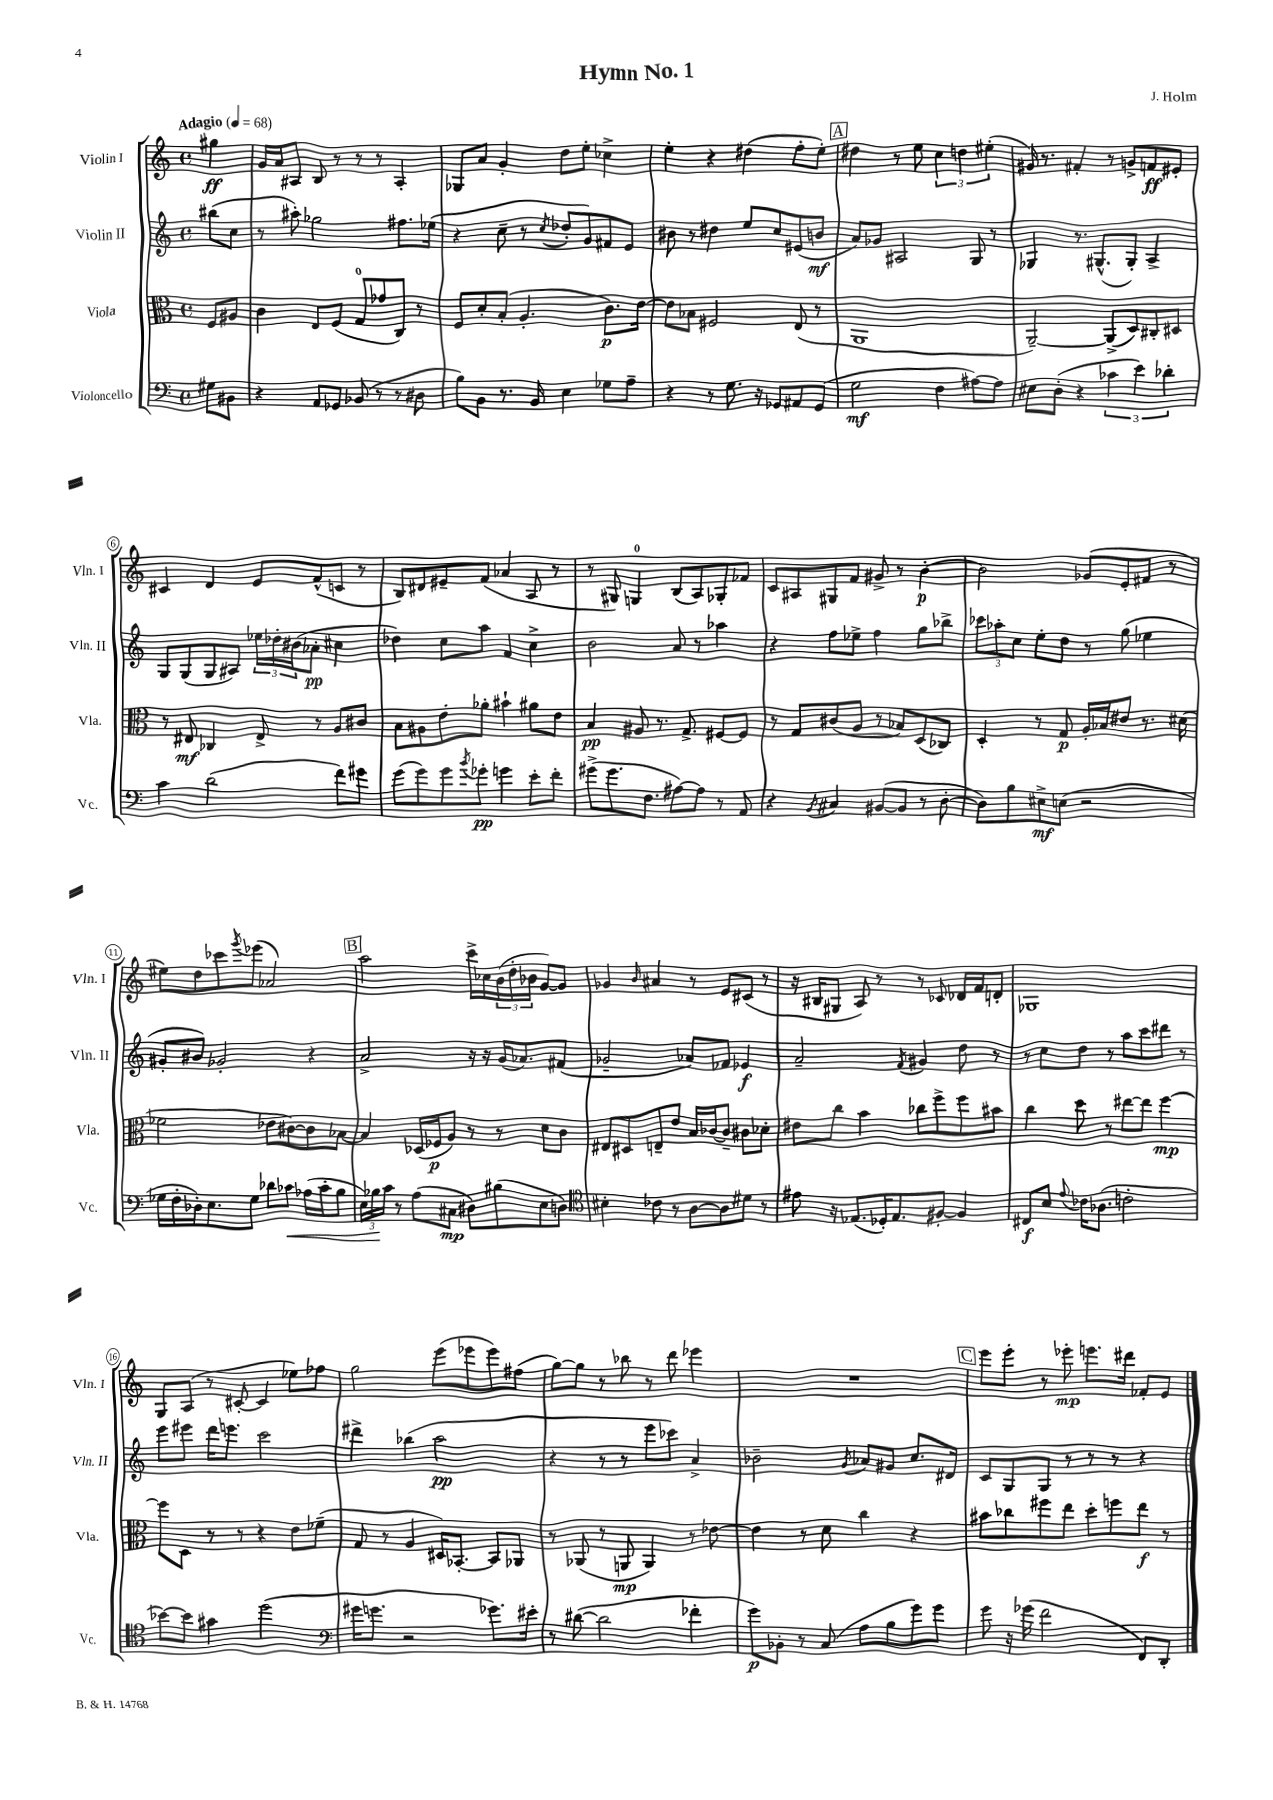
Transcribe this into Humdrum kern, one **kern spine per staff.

**kern	**dynam	**kern	**dynam	**kern	**dynam	**kern	**dynam
*part4	*part4	*part3	*part3	*part2	*part2	*part1	*part1
*staff4	*staff4	*staff3	*staff3	*staff2	*staff2	*staff1	*staff1
*I"Violoncello	*	*I"Viola	*	*I"Violin II	*	*I"Violin I	*
*I'Vc.	*	*I'Vla.	*	*I'Vln. II	*	*I'Vln. I	*
*clefF4	*	*clefC3	*	*clefG2	*	*clefG2	*
*k[]	*	*k[]	*	*k[]	*	*k[]	*
*M4/4	*	*M4/4	*	*M4/4	*	*M4/4	*
*met(c)	*	*met(c)	*	*met(c)	*	*met(c)	*
*MM68	*	*MM68	*	*MM68	*	*MM68	*
=	=	=	=	=	=	=	=
!	!	!	!	!	!	!LO:TX:a:B:t=Adagio	!
8G#X\L	.	8F/L	.	(8bb#X\L	.	4gg#X\	ff
8BB#X\J	.	8A#X/J	.	8cc\J	.	.	.
=1	=1	=1	=1	=1	=1	=1	=1
4r	.	4c\	.	8r	.	16g/LL	.
.	.	.	.	.	.	16a/J	.
.	.	.	.	8aa#X'\)	.	8A#X/J	.
8AA/L	.	8E/L	.	2gg-X\	.	8B/	.
8GG-X/J	.	(8F/J	.	.	.	8r	.
(8BB-X/	.	8G/L	.	.	.	8r	.
8r	.	8g-X/	.	.	.	8r	.
8r	.	8C/J)	.	8.ff#X\L	.	4A#'/	.
8D#X\	.	8r	.	.	.	.	.
.	.	.	.	(16ee-X\Jk	.	.	.
=2	=2	=2	=2	=2	=2	=2	=2
8B\L)	.	8F/L	.	4r	.	8G-X/L	.
8BB\J	.	8d'/	.	.	.	8a/J	.
8.r	.	(8B'/J	.	8cc~\	.	4g'/	.
.	.	4.A'/	.	8r	.	.	.
16BB/	.	.	.	.	.	.	.
.	.	.	.	8qcc/	.	.	.
4E\	.	.	.	8dd-X'/L	.	8dd\L	.
.	.	.	.	8g/)	.	8ee'\J	.
8G-X\L	.	8.c\L)	p	8f#X/	.	4cc-X^\	.
8A~\J	.	.	.	8e/J	.	.	.
.	.	[16e\Jk	.	.	.	.	.
=3	=3	=3	=3	=3	=3	=3	=3
4r	.	8e\L]	.	8b#X\	.	4ee'\	.
.	.	8B-X\J	.	8r	.	.	.
8r	.	2F#X/	.	4dd#X\	.	4r	.
8.G\	.	.	.	.	.	.	.
.	.	.	.	8ee/L	.	(4dd#X\	.
16r	.	.	.	.	.	.	.
8GG-X/L	.	.	.	8cc/	.	.	.
8AA#X/	.	(8E/	.	(8e#X/	.	8ff'\L	.
(8GG-/J	.	8r	.	8bn/J	mf	8ee'\J)	.
!!LO:REH:place=s1:t=A
=4	=4	=4	=4	=4	=4	=4	=4
2G\	mf	1AA	.	8a/L)	.	4dd#X\	.
.	.	.	.	8g-X/J	.	.	.
.	.	.	.	2A#X/	.	8r	.
.	.	.	.	.	.	8ee\	.
4F\	.	.	.	.	.	6cc\	.
.	.	.	.	.	.	6ddn\	.
[8A#X\L)	.	.	.	8G/	.	.	.
.	.	.	.	.	.	(6ee#X'\	.
8A#\J]	.	.	.	8r	.	.	.
=5	=5	=5	=5	=5	=5	=5	=5
8E#X\L	.	[2AA~/)	.	4G-X/	.	16g#X/)	.
.	.	.	.	.	.	8.r	.
(8D'\J	.	.	.	.	.	.	.
4r	.	.	.	8.r	.	4f#X'/	.
.	.	.	.	(8.G#X^^/L	.	.	.
6c-X\	.	(8AA^/L]	.	.	.	8r	.
.	.	8D/)	.	8G#'/J)	.	8gn^/L	.
6e\)	.	.	.	.	.	.	.
.	.	8C#X'/	.	4A^/	.	8fn/	ff
6d-X'\	.	.	.	.	.	.	.
.	.	8D#X/J	.	.	.	8e#X'/J	.
!!LO:LB:g=z
=6	=6	=6	=6	=6	=6	=6	=6
4c\	.	8r	.	8G/L	.	4c#X/	.
.	.	8E#X/	mf	(8G/	.	.	.
(2d\	.	4C-X/	.	8G/	.	4d/	.
.	.	.	.	8A#X/J)	.	.	.
.	.	8E#^/	.	24ee-X\LL	.	8e/L	.
.	.	.	.	24dd-X'\	.	.	.
.	.	.	.	(24b#X\J	.	.	.
.	.	8r	.	8a-X'\J	pp	(8f^^/	.
8f\L)	.	8A/L	.	4cc#X\	.	8cn/J	.
8g#X\J	.	8c#X/J	.	.	.	8r	.
=7	=7	=7	=7	=7	=7	=7	=7
(8g\L	.	8B\L	.	4dd-X\)	.	8B/L)	.
8g\)	.	8A#X\	.	.	.	8d#X/	.
8g\	.	8e'\	.	8cc\L	.	8e#X~/	.
8qb/	.	.	.	.	.	.	.
8g-X'\J	pp	8a-X'\J	.	8aa\J	.	(8f/J	.
4gn\	.	4b#X`\	.	4f/	.	4a-X/	.
8e'\L	.	8a#X\L	.	4cc^\	.	8A/	.
8f'\J	.	8e\J	.	.	.	8r	.
=8	=8	=8	=8	=8	=8	=8	=8
(8g#X^\L	.	4B/	pp	2b\	.	8r	.
8.g#\	.	.	.	.	.	8G#X/)	.
.	.	8A#X/	.	.	.	4Gn/	.
8.F\J	.	.	.	.	.	.	.
.	.	8.r	.	.	.	.	.
[8A#X\L)	.	.	.	8a/	.	(8B/L	.
.	.	8.G^/	.	.	.	.	.
8A#\J]	.	.	.	8r	.	8A/)	.
8r	.	[8F#X/L	.	4aa-X\	.	8G-X'/	.
8AA/	.	8F#/J]	.	.	.	8f-X/J	.
=9	=9	=9	=9	=9	=9	=9	=9
4r	.	8r	.	4r	.	8c/L	.
.	.	8G/L	.	.	.	8A#X/	.
8qBB/	.	.	.	.	.	.	.
4C#X/	.	(8c#X/	.	8ff\L	.	8G#X/	.
.	.	8A/J	.	8ee-X^\J	.	8f/J	.
([8BB#X/L	.	8r	.	4ff\	.	8g#X^/	.
8BB#/J]	.	8B-X/L)	.	.	.	8r	.
8r	.	(8D/	.	8gg\L	.	[4b'\	p
[8D'\	.	8C-X/J)	.	8bb-X^\J	.	.	.
=10	=10	=10	=10	=10	=10	=10	=10
8D\L])	.	4D'/	.	12ccc-X\L	.	2b\]	.
.	.	.	.	12aa-X'\	.	.	.
8B\	.	.	.	.	.	.	.
.	.	.	.	12cc\J	.	.	.
8E#X^\	mf	8r	.	8ee'\L	.	.	.
(8En\J	.	8G/	p	8dd\J	.	.	.
2r	.	16A'/LL	.	8r	.	(8g-X/L	.
.	.	16B-X/J	.	.	.	.	.
.	.	8e#X/J	.	(8gg\	.	8e'/	.
.	.	8.r	.	4ee-X\	.	8f#X/J	.
.	.	.	.	.	.	8r	.
.	.	(16d#X\	.	.	.	.	.
!!LO:LB:g=z
=11	=11	=11	=11	=11	=11	=11	=11
16G-X\LL	.	2f-X\	.	8g#X'/L	.	8ee#X\L)	.
16F'\	.	.	.	.	.	.	.
16D-X'\J)	.	.	.	8b#X/J)	.	8dd\	.
8.E\	.	.	.	.	.	.	.
.	.	.	.	2g-X'/	.	8ccc-X\	.
.	.	.	.	.	.	8qggg/	.
8G-\J	.	.	.	.	.	(8eee-X\J	.
8d-X\L	.	8e-X\L	.	.	.	2a-X/)	.
!	!LO:HP:b	!	!	!	!	!	!
8c-X\J	<	[8c#X\)	.	.	.	.	.
(16A-X\LL	.	8c#\]	.	4r	.	.	.
16c-'\J	.	.	.	.	.	.	.
8B\J	.	[8B-X\J	.	.	.	.	.
!!LO:REH:place=s1:t=B
=12	=12	=12	=12	=12	=12	=12	=12
24E\LL)	.	4B-/]	.	2a^/	.	2aa\	.
24B-X\	.	.	.	.	.	.	.
24c\JJ	[	.	.	.	.	.	.
8r	.	.	.	.	.	.	.
(8A\L	.	(16D-X/LL	.	.	.	.	.
.	.	16F-X/J	p	.	.	.	.
8C#X\J	mp	8A/J)	.	.	.	.	.
8D#X\L)	.	8r	.	16r	.	16ccc^\LL	.
.	.	.	.	16r	.	16cc-X\	.
(8B#X\	.	8r	.	(16g/KL	.	(24b\	.
.	.	.	.	.	.	24dd'\	.
.	.	.	.	8.a-X/)	.	.	.
.	.	.	.	.	.	24b-X\JJ	.
8E\	.	8d\L	.	.	.	[8g/L)	.
8Dn\J)	.	8c\J	.	(8f#X/J	.	8g/J]	.
=13	=13	=13	=13	=13	=13	=13	=13
*clefC4	*	*	*	*	*	*	*
4B#X'\	.	8E#X/L	.	2g-X~/	.	4g-X/	.
.	.	8D#X/	.	.	.	.	.
.	.	.	.	.	.	16qqb/	.
8c-X\	.	8En~/	.	.	.	4a#X/	.
8r	.	8e/J	.	.	.	.	.
[8A\L	.	16B/LL	.	8a-X/L)	.	8r	.
.	.	[16c-X/J	.	.	.	.	.
8A\]	.	8c-~/J]	.	8f-X/J	.	8e/L	.
8d#X\J	.	8c#X\L	.	4e-X/	f	(8c#X/J	.
8r	.	8d-X'\J	.	.	.	8r	.
=14	=14	=14	=14	=14	=14	=14	=14
8e#X\	.	8e#X\L	.	2a~/	.	16r	.
.	.	.	.	.	.	16B#X/KL	.
16r	.	8cc\J	.	.	.	8G#X/J	.
(8.E-X/L	.	.	.	.	.	.	.
.	.	4b\	.	.	.	8A/)	.
16D-X'/K)	.	.	.	.	.	8r	.
8.E-/	.	.	.	.	.	.	.
.	.	.	.	8qf/	.	.	.
.	.	8cc-X\L	.	4g#X/	.	8r	.
[8F#X'/J	.	8ff^\	.	.	.	8c-X/	.
4F#/]	.	8ff\	.	8dd\	.	16d-X/LL	.
.	.	.	.	.	.	16f/J	.
.	.	8b#X\J	.	8r	.	8dn'/J	.
=15	=15	=15	=15	=15	=15	=15	=15
8C#X/L	f	4cc\	.	8r	.	1G-X	.
8B/J	.	.	.	8cc\L	.	.	.
8qqe/	.	.	.	.	.	.	.
16c-X\KL	.	8dd\	.	8dd\J	.	.	.
(8.A-X\J	.	.	.	.	.	.	.
.	.	8r	.	8r	.	.	.
2cn'\	.	[8ee#X\L	.	8aa\L	.	.	.
.	.	8ee#\J]	.	8ccc\	.	.	.
.	.	[4ff\	mp	8ddd#X\J	.	.	.
.	.	.	.	8r	.	.	.
!!LO:LB:g=z
=16	=16	=16	=16	=16	=16	=16	=16
[8b-X\L)	.	8ff\L]	.	8eee\L	.	8G/L	.
8b-\J]	.	8D\J	.	8eee#X\J	.	(8A/J	.
4g#X\	.	8r	.	16ddd\KL	.	8r	.
.	.	.	.	8.eeen\J	.	.	.
.	.	8r	.	.	.	[8c#X'/	.
(2dd\	.	4r	.	2ccc\	.	4c#/]	.
.	.	8e\L	.	.	.	8ee-X\L)	.
.	.	(8f-X~\J	.	.	.	8ff-X\J	.
=17	=17	=17	=17	=17	=17	=17	=17
*clefF4	*	*	*	*	*	*	*
16g#X\KL	.	8G/	.	4ddd#X^\	.	2gg\	.
8.gn\J	.	.	.	.	.	.	.
.	.	8r	.	.	.	.	.
2r	.	4A/	.	(4bb-X\	.	.	.
.	.	16D#X/KL)	.	2aa\	pp	(8eee\L	.
.	.	[8.BB-X'/J	.	.	.	.	.
.	.	.	.	.	.	8eee-X\	.
8.g-X\L)	.	8BB-/L]	.	.	.	8eee-\)	.
.	.	8AA-X/J	.	.	.	(8ff#X\J	.
16e#X'\Jk	.	.	.	.	.	.	.
=18	=18	=18	=18	=18	=18	=18	=18
8r	.	8r	.	4r	.	[8gg\L)	.
([8d#X\	.	(8AA-X/	.	.	.	8gg\J]	.
2d#\]	.	8r	.	8r	.	8r	.
.	.	8AAn/	mp	8r	.	8bb-X\	.
.	.	4AA/)	.	8eee\L	.	8r	.
.	.	.	.	8ccc-X\J)	.	8ddd\	.
4f-X'\	.	8r	.	4a^/	.	4eee-X\	.
.	.	[8e-X\	.	.	.	.	.
=19	=19	=19	=19	=19	=19	=19	=19
8g\L)	p	4e-\]	.	2b-X~\	.	1r	.
8BB-X'\J	.	.	.	.	.	.	.
8r	.	8r	.	.	.	.	.
(8C/	.	8d\	.	.	.	.	.
.	.	.	.	8qg/	.	.	.
8A\L	.	4cc\	.	8a-X/L	.	.	.
8B\	.	.	.	8g#X/J	.	.	.
8g\)	.	4r	.	8.cc/L	.	.	.
8g\J	.	.	.	.	.	.	.
.	.	.	.	16d#X/Jk	.	.	.
!!LO:REH:place=s1:t=C
=20	=20	=20	=20	=20	=20	=20	=20
8g\	.	8b#X\L	.	8c/L	.	8eee\L	.
16r	.	8cc-X\	.	8G/	.	8eee'\J	.
(16g-X\	.	.	.	.	.	.	.
2f\	.	8ff#X\	.	8G/J	.	8r	.
.	.	8ee\J	.	8r	.	8eee-X'\	mp
.	.	8dd'\L	.	8r	.	8.eeen\L	.
.	.	8ffn\	.	8r	.	.	.
.	.	.	.	.	.	16ddd#X\Jk	.
8FF/L)	.	8ee\J	f	4r	.	8f-X'/L	.
8DD'/J	.	8r	.	.	.	8e/J	.
==	==	==	==	==	==	==	==
*-	*-	*-	*-	*-	*-	*-	*-
